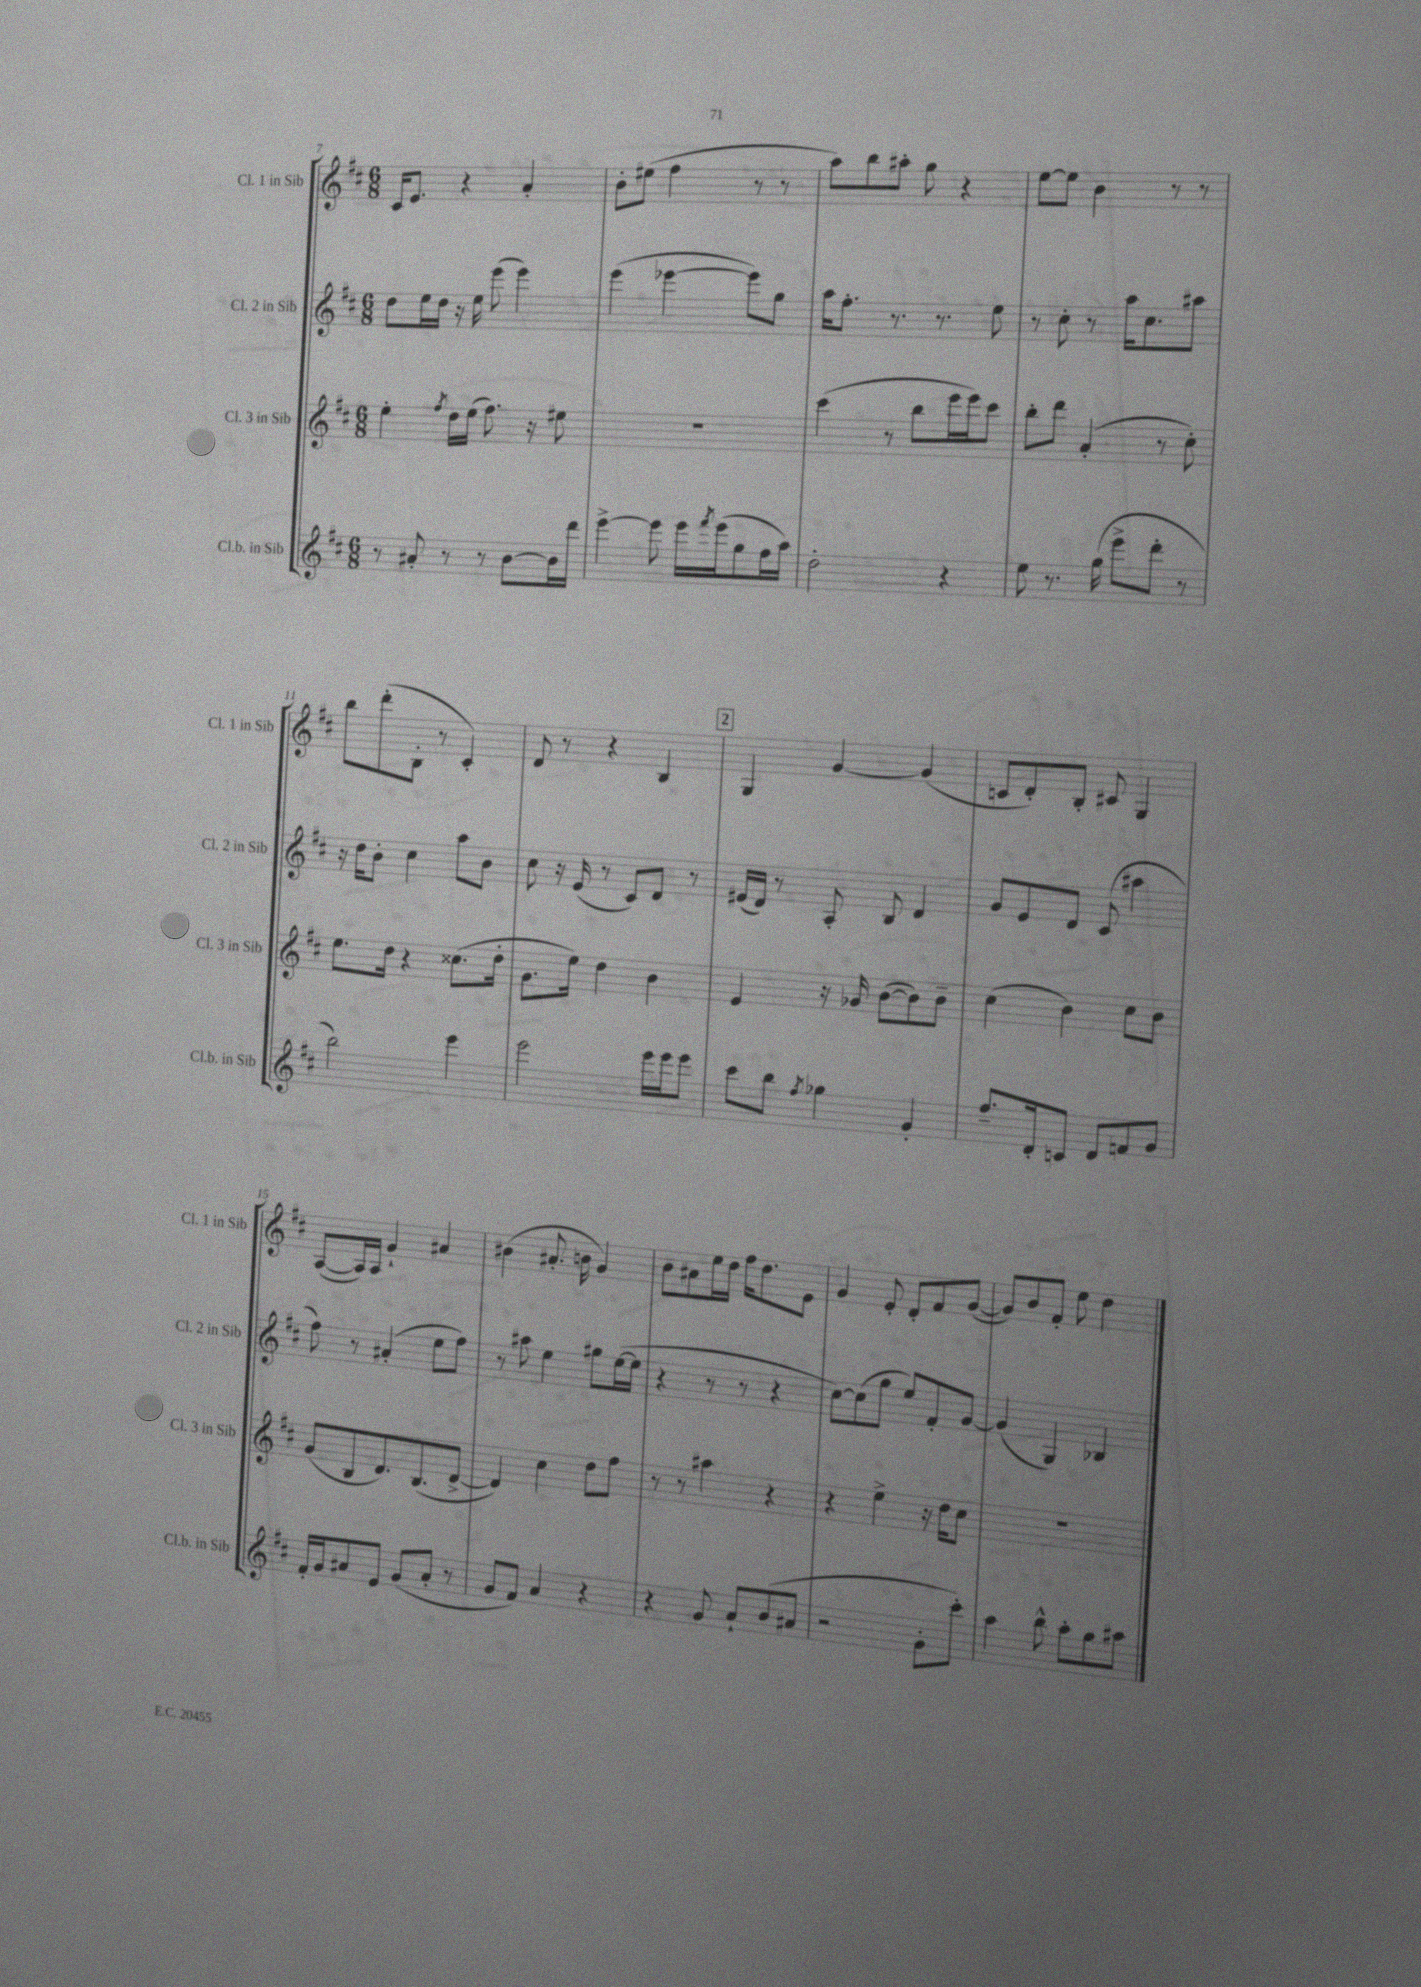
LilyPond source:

<<
\new StaffGroup <<
\new Staff = "s0" \with { instrumentName = "Cl. 1 in Sib" shortInstrumentName = "Cl. 1 in Sib" } {
    \clef treble \key d \major \numericTimeSignature \time 6/8
    cis'16 e'8. r4 a'4-. |
    b'8-. eis''8( fis''4 r8 r8 |
    a''8) b''8 ais''8-. g''8 r4 |
    e''8~ e''8 b'4 r8 r8 |
    b''8 d'''8-.( b8-. r8 cis'4-.) |
    d'8 r8 r4 b4 |
    \mark \markup { \box "2" } g4 g'4~ g'4( |
    c'8 d'8-.) b8-. cis'8 g4 |
    a8~( a16) a16 g'4-! ais'4 |
    bis'4( ais'8.-. b'16 g'4) |
    b'8 ais'8 e''16 d''16 fis''16 d''8. e'8 |
    g'4 e'8-. d'8-. fis'8 g'8~( |
    g'8) b'8 fis'8-. e''8 d''4 \bar "|." |
}
\new Staff = "s1" \with { instrumentName = "Cl. 2 in Sib" shortInstrumentName = "Cl. 2 in Sib" } {
    \clef treble \key d \major \numericTimeSignature \time 6/8
    d''8 e''16 d''16 r16 e''16 e'''8( e'''4) |
    e'''4( ees'''4~ ees'''8) g''8 |
    a''16 fis''8.-. r8. r8. e''8 |
    r8 cis''8-. r8 a''16 cis''8. ais''8 |
    r16 d''16 b'8-. cis''4 a''8 b'8 |
    cis''8 r16 e'16( r8 cis'8) d'8 r8 |
    \mark \markup { \box "2" } eis'16( d'16) r8 a8-. b8 d'4 |
    g'8 e'8 d'8 cis'8( ais''4 |
    fis''8) r8 ais'4-.( e''8 fis''8) |
    r8 ais''8 e''4 gis''8 e''16~( e''16 |
    r4 r8 r8 r4 |
    cis''8~) cis''8( g''8 e''8) fis'8-. g'8~ |
    g'4( g4) bes4 \bar "|." |
}
\new Staff = "s2" \with { instrumentName = "Cl. 3 in Sib" shortInstrumentName = "Cl. 3 in Sib" } {
    \clef treble \key d \major \numericTimeSignature \time 6/8
    e''4-. \acciaccatura { fis''8 } d''16 e''16( fis''8.) r16 eis''8 |
    R2. |
    cis'''4( r8 b''8 e'''16 e'''16) cis'''8 |
    b''8-. d'''8 a'4-.( r8 cis''8-.) |
    e''8. d''16 r4 cisis''8.( d''16-. |
    g'8. e''16) d''4 b'4 |
    \mark \markup { \box "2" } e'4 r16 ges'16 b'8~( b'8) b'8-- |
    cis''4( b'4) cis''8 b'8 |
    g'8( b8 d'8.) b8.( d'8~-> |
    d'4) cis''4 d''8 fis''8 |
    r8 r8 ais''4 r4 |
    r4 e''4-> r16 d''16 cis''8 |
    R2. \bar "|." |
}
\new Staff = "s3" \with { instrumentName = "Cl.b. in Sib" shortInstrumentName = "Cl.b. in Sib" } {
    \clef treble \key d \major \numericTimeSignature \time 6/8
    r8 ais'8-. r8 r8 b'8~ b'16 d'''16 |
    e'''4~-> e'''8 e'''16 \acciaccatura { fis'''8 } e'''16( g''8 fis''16 a''16) |
    d''2-. r4 |
    e''8 r8. g''16( e'''8-> d'''8-. r8 |
    b''2) e'''4 |
    e'''2 e'''16 e'''16 e'''8 |
    \mark \markup { \box "2" } cis'''8 b''8 \acciaccatura { fis''8 } ges''4 g'4-. |
    fis''8.-- d'16-. c'8 d'8 f'8 g'8 |
    fis'16-. g'16 ais'8 e'8 g'8( ais'8-. r8 |
    g'8 fis'8) a'4 r4 |
    r4 g'8 a'8-! b'8( ais'8 |
    r2 g'8-. cis'''8-.) |
    a''4 b''8-^ a''8-. g''8 ais''8 \bar "|." |
}
>>
>>
\layout { \context { \Score currentBarNumber = #7 } }
